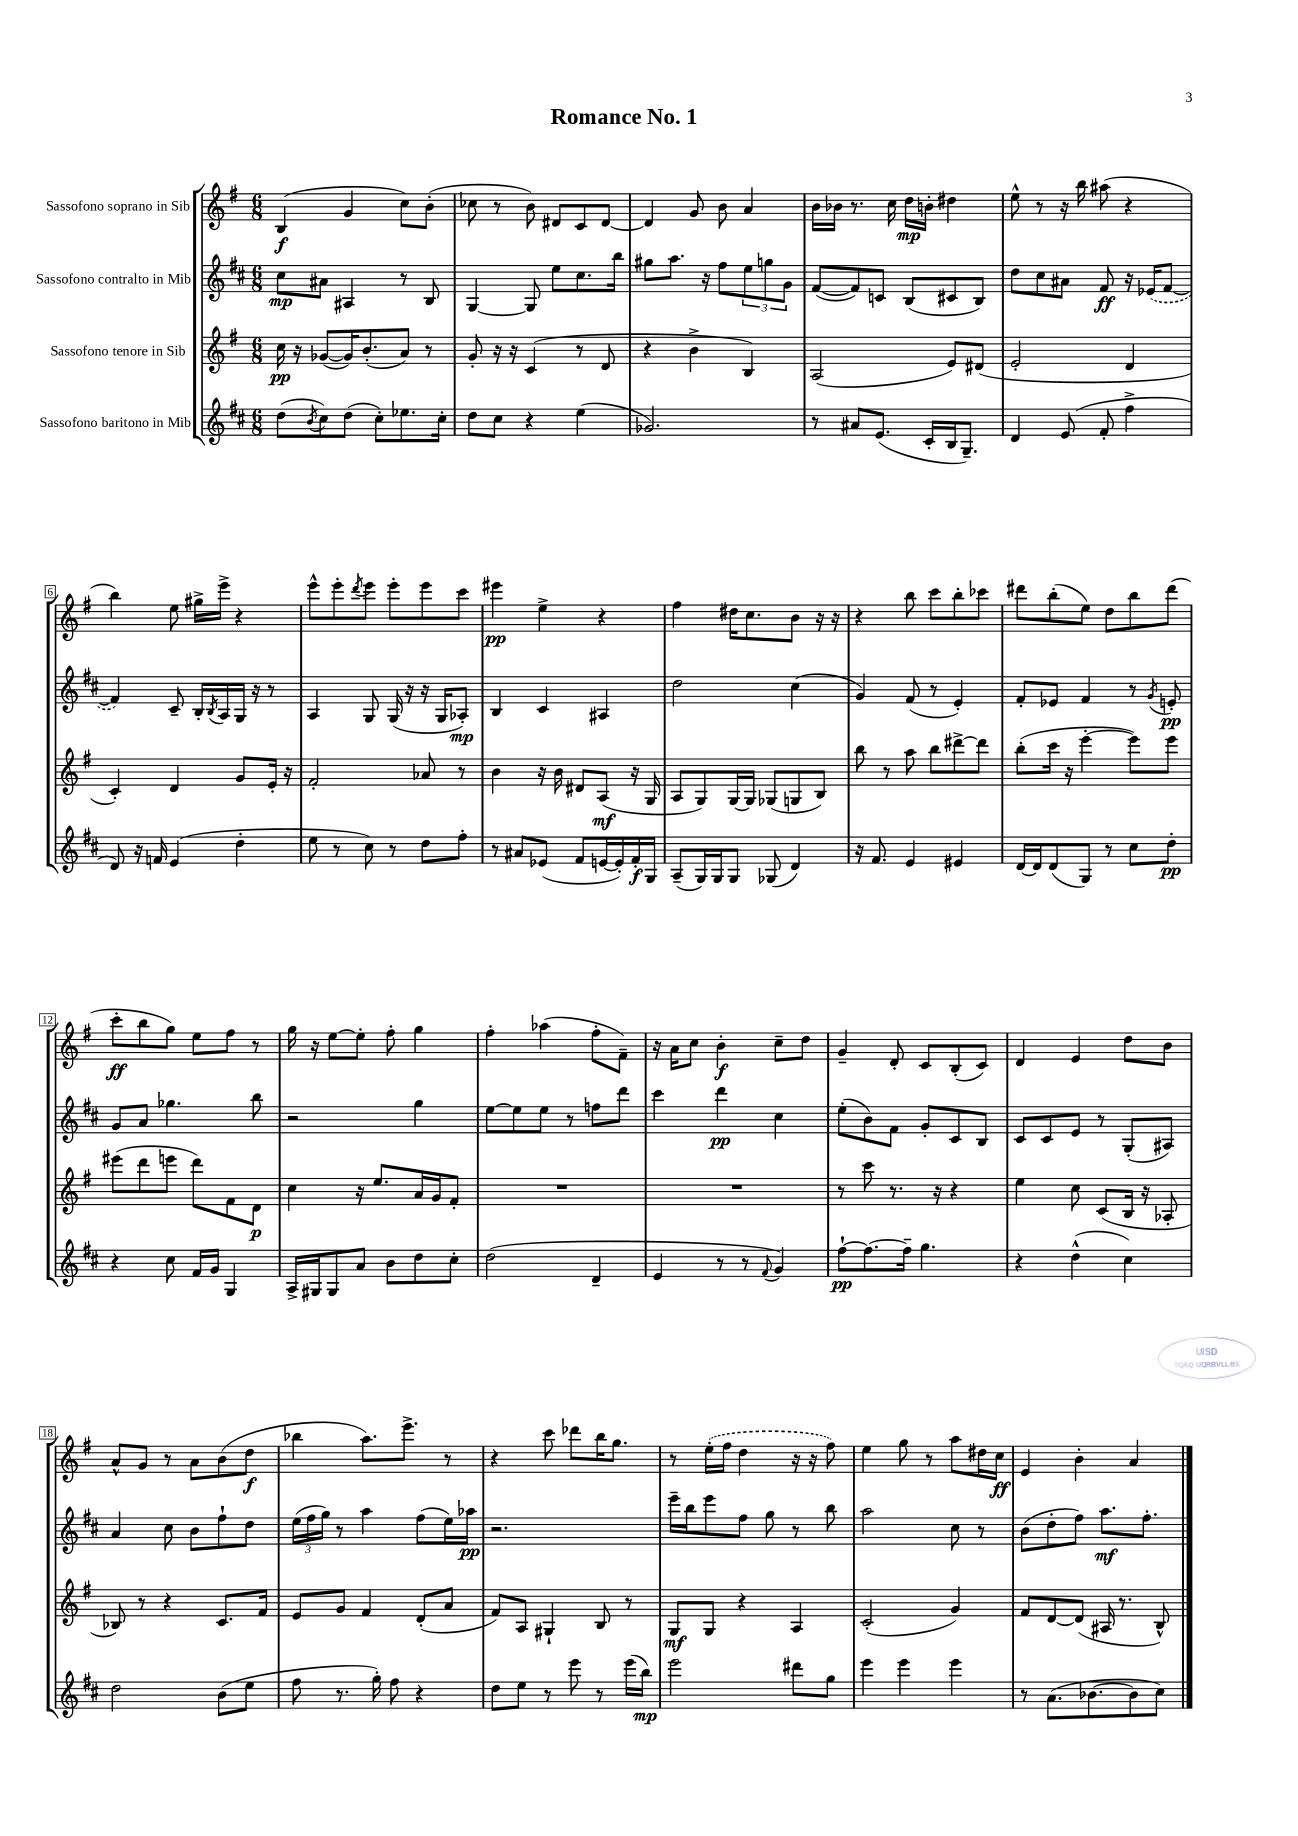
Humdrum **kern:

**kern	**kern	**kern	**kern
*staff4	*staff3	*staff2	*staff1
*clefG2	*clefG2	*clefG2	*clefG2
*k[f#c#]	*k[f#]	*k[f#c#]	*k[f#]
*M6/8	*M6/8	*M6/8	*M6/8
(8dd\L	16cc\	8cc#\L	(4B/
.	16r	.	.
8qb/	.	.	.
8cc#\)	([8g-/L	8a#\J	.
(8dd\J	16g-/]K)	4A#/	4g/
.	(8.b'/	.	.
8cc#'\L)	.	.	.
8.ee-\	8a/J)	8r	8cc\L)
.	8r	8B/	(8b'\J
16cc#'\Jk	.	.	.
=	=	=	=
8dd\L	8g'/	[4G/	8cc-\
8cc#\J	16r	.	8r
.	16r	.	.
4r	(4c/	8G/]	8b\)
.	.	8ee\L	8d#/L
(4ee\	8r	8.cc#\	8c/
.	8d/	.	[8d#/J
.	.	16bb\Jk	.
=	=	=	=
2.g-/)	4r	8gg#\L	4d#/]
.	.	8.aa\J	.
.	4b^\	.	8g/
.	.	16r	.
.	.	8ff#\L	8b\
.	4B/)	12ee\	4a/
.	.	12gg\	.
.	.	12g\J	.
=	=	=	=
8r	(2A/	([8f#/L	16b\LL
.	.	.	16b-\JJ
8a#/L	.	8f#/])	8.r
(8.e/J	.	8c/J	.
.	.	.	16cc\
.	.	(8B/L	16dd\LL
16c#'/LL	.	.	16b'\JJ
16B/J	8e/L)	8c#/	4dd#\
8.G~/J)	.	.	.
.	(8d#/J	8B/J)	.
=	=	=	=
4d/	2e'/	8dd\L	8ee^^\
.	.	8cc#\	8r
(8e/	.	8a#\J	16r
.	.	.	16bb\
8f#'/	.	8f#/	(8aa#\
4ff#^\	4d/	16r	4r
.	.	(16e-/LK	.
.	.	[8f#/J	.
=	=	=	=
8d/)	4c'/)	4f#/])	4bb\)
16r	.	.	.
16f/	.	.	.
(4e/	4d/	8c#~/	8ee\
.	.	16B'/LL	16gg#^\LL
.	.	8qB/	.
.	.	16A/	16eee^\JJ
4dd'\	8g/L	16G/JJ	4r
.	.	16r	.
.	16e'/Jk	8r	.
.	16r	.	.
=	=	=	=
8ee\	2f#'/	4A/	8eee^^\L
8r	.	.	8eee'\
.	.	.	8qddd/
8cc#\)	.	8G/	8eee\J
8r	.	(16G/	8eee'\L
.	.	16r	.
8dd\L	8a-/	16r	8eee\
.	.	16G/LK	.
8ff#'\J	8r	8A-'/J)	8ccc\J
=	=	=	=
8r	4b\	4B/	4eee#\
8a#/L	.	.	.
(8e-/J	16r	4c#/	4ee^\
.	16b\	.	.
8f#/L	8d#/L	.	.
[16e/L	(8A/J	4A#/	4r
16e'/])	.	.	.
16f#'/	16r	.	.
16G/JJ	16G/	.	.
=	=	=	=
(8A~/L	8A/L	2dd\	4ff#\
16G/L)	8G/)	.	.
16G/J	.	.	.
8G/J	[16G/L	.	16dd#\LK
.	16G/]JJ	.	8.cc\
(8G-/	(8G-/L	.	.
4d/)	8G/	(4cc#\	8b\J
.	8B/J)	.	16r
.	.	.	16r
=	=	=	=
16r	8bb\	4g/)	4r
8.f#/	.	.	.
.	8r	.	.
4e/	8aa\	(8f#/	8bb\
.	8bb\L	8r	8ccc\L
4e#/	[8ddd#^\	4e'/)	8bb'\
.	8ddd#\]J	.	8ccc-\J
=	=	=	=
[16d/LL	(8bb'\L	8f#'/L	8ddd#\L
16d/]J	.	.	.
(8d/	16ccc\Jk	8e-/J	(8bb'\
.	16r	.	.
8G/J)	[4eee'\	4f#/	8ee\J)
8r	.	.	8dd\L
8cc#\L	8eee\]L)	8r	8bb\
.	.	8qg/	.
8dd'\J	8eee\J	8e'/	(8ddd#\J
=	=	=	=
4r	(8eee#\L	8g/L	8ccc'\L
.	8ddd\	8a/J	8bb\
8cc#\	8eee\J	4.gg-\	8gg\J)
16f#/LL	8ddd\L)	.	8ee\L
16g/JJ	.	.	.
4G/	8f#\	.	8ff#\J
.	8d\J	8bb\	8r
=	=	=	=
16A^/LL	4cc\	2r	16gg\
16G#/J	.	.	16r
8G#/	.	.	[8ee\L
8a/J	16r	.	8ee'\]J
.	8.ee/L	.	.
8b\L	.	.	8ff#'\
8dd\	16a/L	4gg\	4gg\
.	16g/J	.	.
8cc#'\J	8f#'/J	.	.
=	=	=	=
(2dd\	2.r	[8ee\L	4ff#'\
.	.	8ee\]	.
.	.	8ee\J	(4aa-\
.	.	8r	.
4d~/	.	8ff\L	8ff#'\L
.	.	8ddd\J	8f#~\J)
=	=	=	=
4e/	2.r	4ccc#\	16r
.	.	.	16a\LK
.	.	.	8cc\J
8r	.	4ddd\	4b'\
8r	.	.	.
8qqf#/	.	.	.
4g/)	.	4cc#\	8cc~\L
.	.	.	8dd\J
=	=	=	=
[8ff#`\L	8r	(8ee'\L	4g~/
8.ff#\_	8ccc\	8b\)	.
.	8.r	8f#\J	8d'/
16ff#~\]Jk	.	.	.
4.gg\	.	8g'/L	8c/L
.	16r	.	.
.	4r	8c#/	(8B'/
.	.	8B/J	8c/J)
=	=	=	=
4r	4ee\	8c#/L	4d/
.	.	8c#/	.
(4dd^^\	8cc\	8e/J	4e/
.	(8c/L	8r	.
4cc#\)	16B/Jk	(8G'/L	8dd\L
.	16r	.	.
.	8A-'/	8A#/J)	8b\J
=	=	=	=
2dd\	8B-/)	4a/	8a^^/L
.	8r	.	8g/J
.	4r	8cc#\	8r
.	.	8b\L	8a\L
(8b\L	8.c/L	8ff#`\	(8b\
8ee\J	.	8dd\J	8dd\J
.	16f#/Jk	.	.
=	=	=	=
8ff#\	8e/L	(24ee\LL	4bb-\
.	.	24ff#\	.
.	.	24gg\JJ)	.
8.r	8g/J	8r	.
.	4f#/	4aa\	8.aa\L)
16gg'\)	.	.	.
8ff#\	.	.	.
.	.	.	8.eee^\J
4r	(8d'/L	(8ff#\L	.
.	8a/J	16ee\L)	8r
.	.	16aa-\JJ	.
=	=	=	=
8dd\L	8f#/L)	2.r	4r
8ee\J	8A/J	.	.
8r	4G#`/	.	8ccc\
8eee\	.	.	8ddd-\L
8r	8B/	.	16bb\K
.	.	.	8.gg\J
(16eee\LL	8r	.	.
16bb\JJ)	.	.	.
=	=	=	=
2eee\	8G/L	16eee~\LL	8r
.	.	16bb\J	.
.	8G/J	8eee\	(16ee'\LL
.	.	.	16ff#\JJ
.	4r	8ff#\J	4dd\
.	.	8gg\	.
8ddd#\L	4A/	8r	16r
.	.	.	16r
8gg\J	.	8bb\	8ff#\)
=	=	=	=
4eee\	(2c'/	2aa\	4ee\
4eee\	.	.	8gg\
.	.	.	8r
4eee\	4g/)	8cc#\	8aa\L
.	.	8r	16dd#\L
.	.	.	16cc\JJ
=	=	=	=
8r	8f#/L	(8b\L	4e/
(8.a\L	[8d/	8dd'\	.
.	(8d/]J	8ff#\J)	4b'\
[8.b-\	.	.	.
.	16A#/	8.aa\L	.
.	8.r	.	.
8b-\]	.	.	4a/
.	.	8.ff#'\J	.
8cc#\J)	8B^^/)	.	.
==	==	==	==
*-	*-	*-	*-
